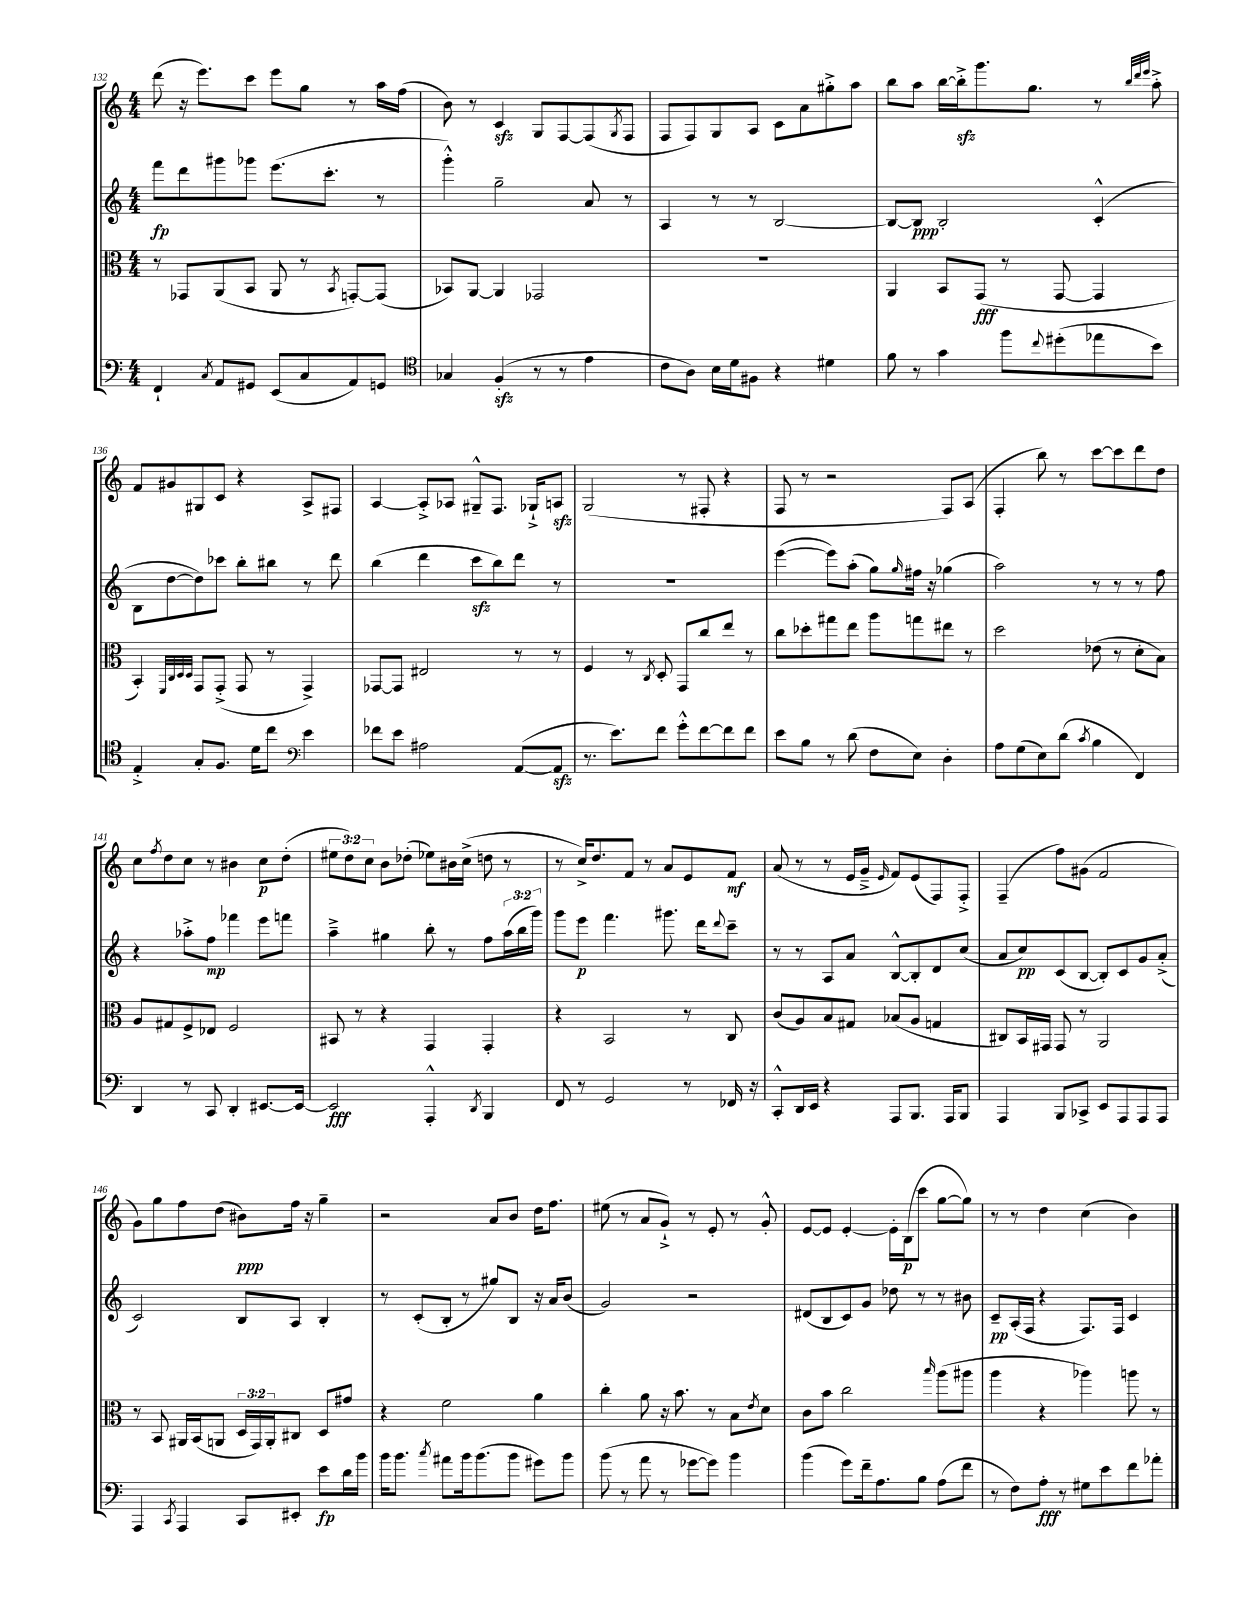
<<
\new StaffGroup <<
\new Staff = "s0" {
    \clef treble \key c \major \numericTimeSignature \time 4/4 \override Staff.TupletNumber.text = #tuplet-number::calc-fraction-text
    d'''8( r16 e'''8.) c'''8 e'''8 g''8 r8 a''16 f''16( |
    b'8) r8 c'4\sfz g8 f8~ f8( \acciaccatura { g8 } f8 |
    f8 f8) g8 a8 c'8 a'8 gis''8-.-> a''8 |
    b''8 a''8 b''16~ b''16-.->\sfz g'''8. g''8. r8 \grace { b''32 d'''32 e'''32 } a''8-.-> |
    f'8 gis'8 gis8 c'8 r4 a8-> fis8 |
    a4~ a8-.-> aes8 gis8---^ f8. ges16-!-> a8\sfz |
    g2( r8 fis8-. r4 |
    f8 r8 r2 f8) a8( |
    f4-. b''8) r8 c'''8~ c'''8 d'''8 d''8 |
    c''8 \acciaccatura { f''8 } d''8 c''8 r8 bis'4 c''8\p d''8-.( |
    \tuplet 3/2 { eis''8 d''8) c''8 } b'8 des''8-.( ees''8) bis'16 c''16->( d''8 r8 |
    r8 c''16->) d''8. f'8 r8 a'8 e'8 f'8\mf |
    a'8( r8 r8 e'16 g'16---> \grace { e'16 } f'8) e'8( f8) f8-.-> |
    f4--( f''8) gis'8( f'2 |
    g'8) g''8 f''8 d''8( bis'8\ppp) f''16 r16 g''4-- |
    r2 a'8 b'8 d''16 f''8. |
    eis''8( r8 a'8 g'8-!->) r8 e'8-. r8 g'8-.-^ |
    e'8~ e'8 e'4~-. e'16-. b16\p( c'''8 g''8~ g''8) |
    r8 r8 d''4 c''4( b'4) \bar "|." |
}
\new Staff = "s1" {
    \clef treble \key c \major \numericTimeSignature \time 4/4 \override Staff.TupletNumber.text = #tuplet-number::calc-fraction-text
    f'''8\fp d'''8 gis'''8 ges'''8 e'''8.( c'''8.-. r8 |
    g'''4-.-^) g''2-- a'8 r8 |
    a4 r8 r8 b2~ |
    b8~ b8\ppp b2-. c'4-.-^( |
    b8 d''8~ d''8) ces'''8 b''8-. bis''8 r8 d'''8 |
    b''4( d'''4 c'''8\sfz b''8) d'''8 r8 |
    R1 |
    e'''4~( e'''8) a''8-.( g''8) \grace { g''16 } fis''16 r16 ges''4( |
    a''2) r8 r8 r8 f''8 |
    r4 aes''8-.-> f''8\mp fes'''4 e'''8 f'''8 |
    a''4---> gis''4 b''8-. r8 f''8 \tuplet 3/2 { a''16( b''16 g'''16) } |
    g'''8 e'''8\p f'''4. gis'''8. d'''16 \appoggiatura { d'''8 } c'''8-- |
    r8 r8 a8 a'8 b8~-^ b8-. d'8 c''8( |
    a'8 c''8\pp) c'8( b8~ b8-.) c'8 g'8 a'8-.->( |
    c'2) b8 a8 b4-. |
    r8 c'8-.( b8-. r8 gis''8) b8 r16 a'16 b'8( |
    g'2) r2 |
    dis'8( b8 c'8) g'8 des''8 r8 r8 bis'8 |
    c'8--\pp a16-.( f16 r4 f8.) f16 c'4 \bar "|." |
}
\new Staff = "s2" {
    \clef alto \key c \major \numericTimeSignature \time 4/4 \override Staff.TupletNumber.text = #tuplet-number::calc-fraction-text
    r8 ges,8 a,8( b,8 a,8 r8 \acciaccatura { b,8 } g,8~-.) g,8( |
    bes,8) a,8~ a,4 ges,2 |
    R1 |
    a,4 b,8 g,8\fff( r8 g,8~ g,4 |
    b,4-.) \grace { f,32 c32 d32 d32 } g,8 g,8-.->( g,8 r8 g,4->) |
    ges,8~ ges,8 eis2 r8 r8 |
    f4 r8 \acciaccatura { c8 } d8-. g,8 c''8 e''8 r8 |
    c''8 des''8-. gis''8 e''8 a''8 g''8 eis''8 r8 |
    d''2 ees'8( r8 d'8-. b8) |
    a8 gis8 f8-> ees8 f2 |
    bis,8 r8 r4 g,4 g,4-. |
    r4 b,2 r8 c8 |
    c'8( a8) b8 gis8 bes8( a8 g4 |
    cis8) b,16 gis,16 gis,8 r8 a,2 |
    r8 b,8 ais,16 b,16( a,8 \tuplet 3/2 { d16 g,16) a,16-. } cis8 d8 gis'8 |
    r4 f'2 a'4 |
    c''4-. a'8 r16 b'8. r8 b8 \acciaccatura { e'8 } d'8 |
    c'8 b'8 c''2 \grace { b''16 } a''8( ais''8 |
    a''4 r4 aes''4) a''8 r8 \bar "|." |
}
\new Staff = "s3" {
    \clef bass \key c \major \numericTimeSignature \time 4/4
    f,4-! \acciaccatura { c8 } a,8 gis,8 e,8( c8 a,8) g,8 |
    \clef tenor ges4 f4-.\sfz( r8 r8 e'4 |
    c'8 a8) b16 d'16 fis8 r4 dis'4 |
    f'8 r8 g'4 f''8 \appoggiatura { c''8 } dis''8-.( ees''8 b'8) |
    e4-.-> g8-. f8. d'16 c''8 \clef bass e'4 |
    fes'8 e'8 ais2 a,8~( a,8\sfz |
    r8. e'8.) f'8 g'8-.-^ f'8~ f'8 f'8 |
    e'8 b8 r8 d'8( f8 e8) d4-. |
    a8 g8( e8) d'8( \acciaccatura { c'8 } b4 f,4) |
    d,4 r8 c,8 d,4-. eis,8.~ eis,16~ |
    eis,2\fff a,,4-.-^ \acciaccatura { d,8 } b,,4 |
    f,8 r8 g,2 r8 fes,16 r16 |
    c,8-.-^ d,16 e,16 r4 a,,8 b,,8. a,,16 b,,8 |
    a,,4 b,,8 ces,8-> e,8 a,,8 a,,8 a,,8 |
    a,,4 \acciaccatura { c,8 } a,,4 c,8 eis,8-. e'8\fp d'16 b'16 |
    b'16 b'8. \acciaccatura { c''8 } ais'8 b'16 b'8.( b'8 gis'8) b'8 |
    b'8( r8 a'8 r8 ges'8~ ges'8) b'4 |
    b'4( g'8) f'16-- a8. b8 a8( f'8 |
    r8 f8) a8-.\fff r8 gis8 e'8 f'8 aes'8-. \bar "|." |
}
>>
>>
\layout { \context { \Score currentBarNumber = #132 } }
